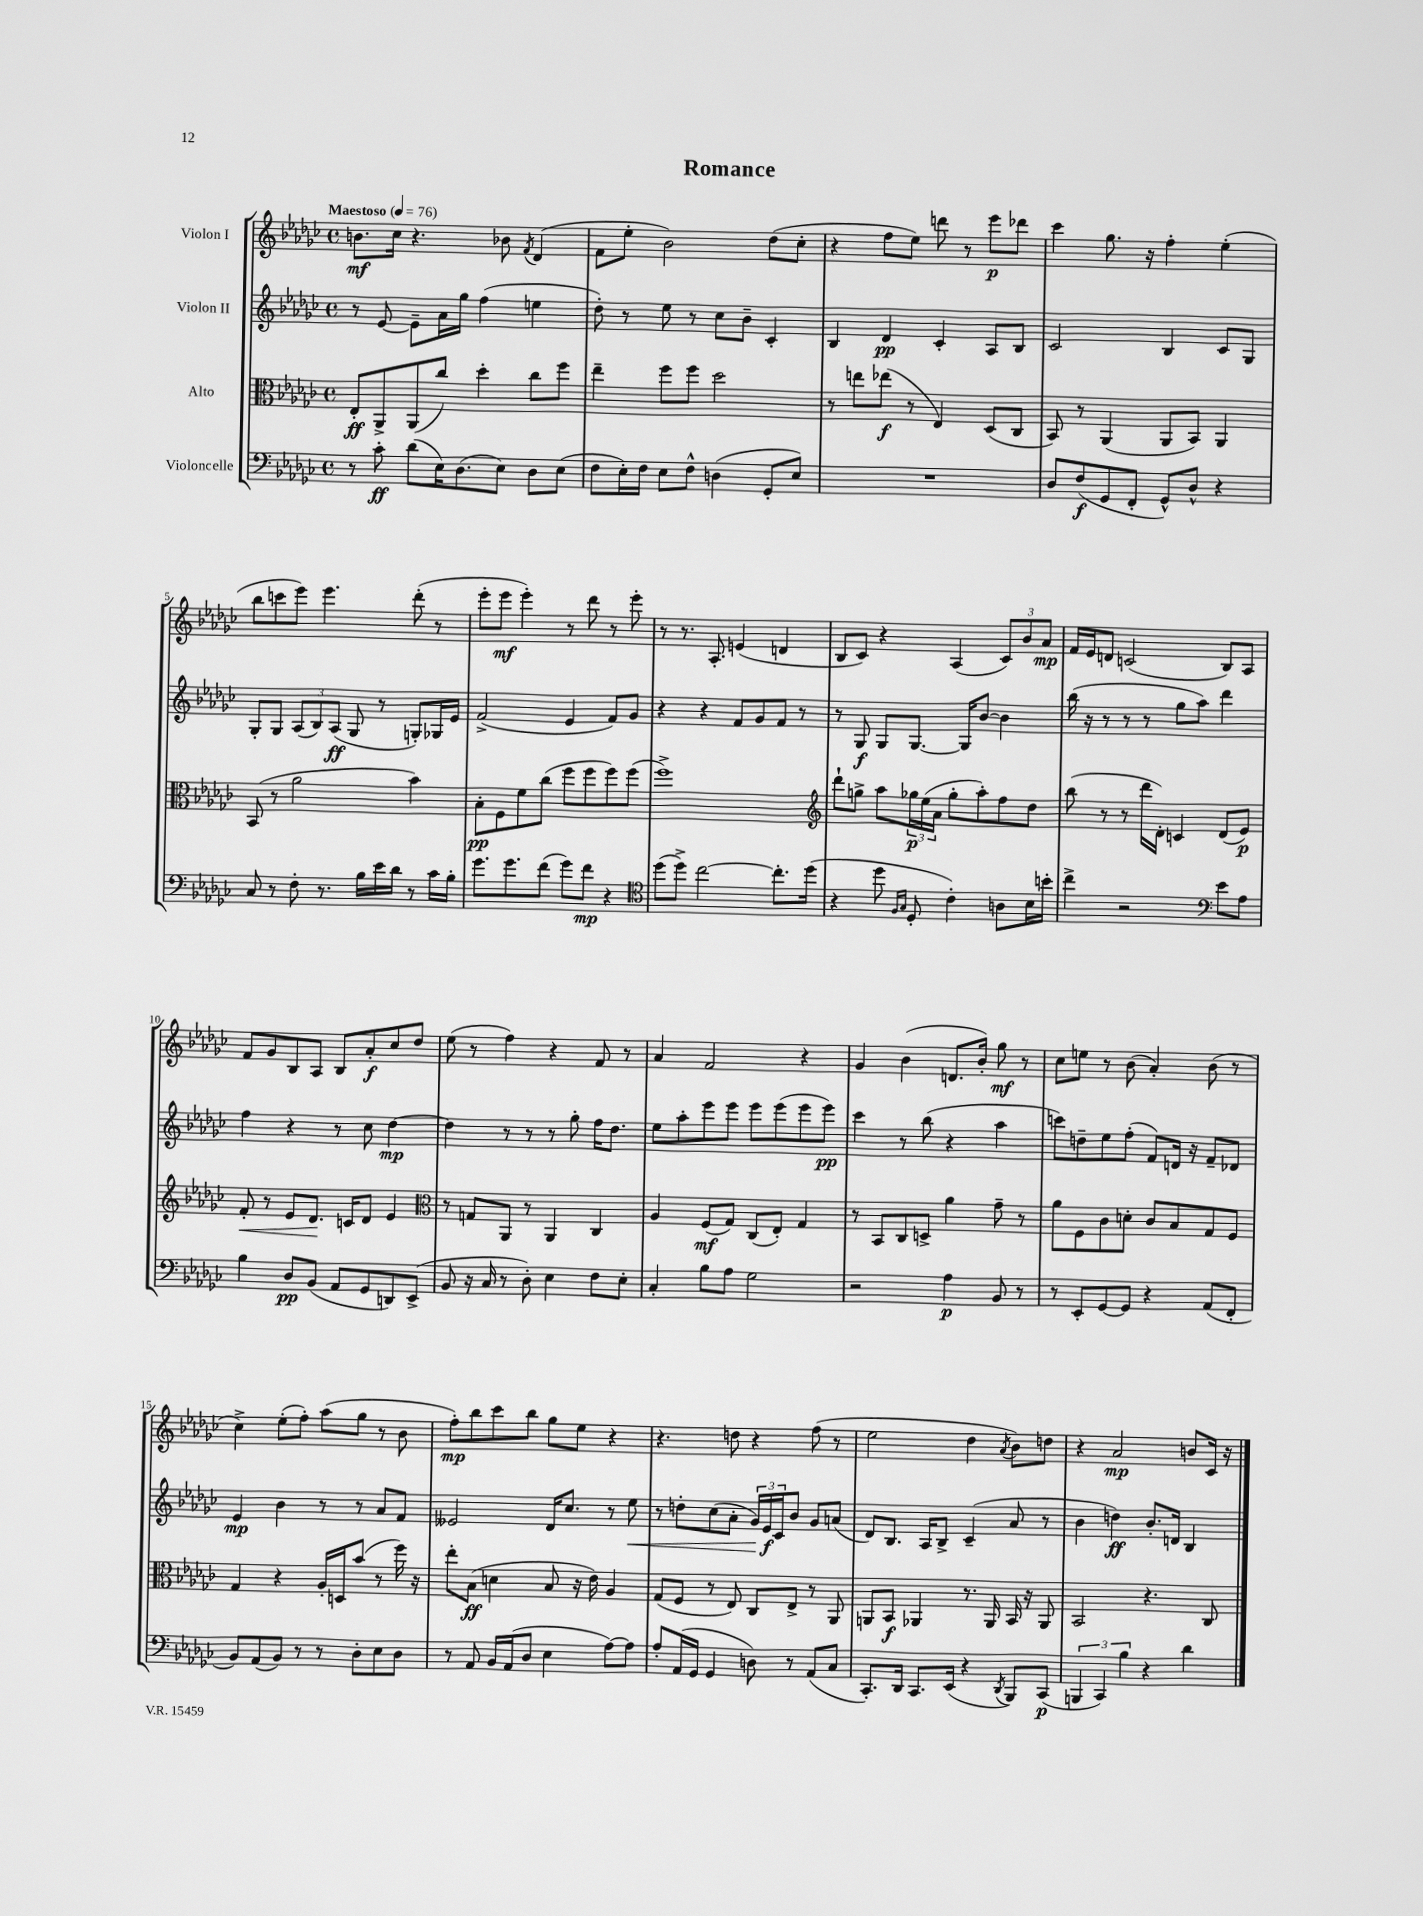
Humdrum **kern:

**kern	**dynam	**kern	**dynam	**kern	**dynam	**kern	**dynam
*part4	*part4	*part3	*part3	*part2	*part2	*part1	*part1
*staff4	*staff4	*staff3	*staff3	*staff2	*staff2	*staff1	*staff1
*I"Violoncelle	*	*I"Alto	*	*I"Violon II	*	*I"Violon I	*
*clefF4	*	*clefC3	*	*clefG2	*	*clefG2	*
*k[b-e-a-d-g-c-]	*	*k[b-e-a-d-g-c-]	*	*k[b-e-a-d-g-c-]	*	*k[b-e-a-d-g-c-]	*
*M4/4	*	*M4/4	*	*M4/4	*	*M4/4	*
*met(c)	*	*met(c)	*	*met(c)	*	*met(c)	*
*MM76	*	*MM76	*	*MM76	*	*MM76	*
=1	=1	=1	=1	=1	=1	=1	=1
!	!	!	!	!	!	!LO:TX:a:B:t=Maestoso	!
8r	.	8E-'/L	ff	8r	.	8.bn\L	mf
8c-'\	ff	8AA-^/	.	[8e-/	.	.	.
.	.	.	.	.	.	16cc-\Jk	.
(8d-\L	.	(8AA-/	.	8e-~\L]	.	4.r	.
16E-\K)	.	8cc-/J)	.	16a-\L	.	.	.
(8.D-\	.	.	.	16gg-\JJ	.	.	.
.	.	4dd-'\	.	(4ff\	.	.	.
8E-\J)	.	.	.	.	.	8b-X\	.
.	.	.	.	.	.	8qf/	.
8D-\L	.	8cc-\L	.	4een\	.	(4d-/	.
(8E-\J	.	8ff\J	.	.	.	.	.
=2	=2	=2	=2	=2	=2	=2	=2
8F\L	.	4ee-~\	.	8dd-'\)	.	8f\L	.
16E-'\L)	.	.	.	8r	.	8ee-'\J	.
16F\JJ	.	.	.	.	.	.	.
8E-\L	.	8ff\L	.	8ee-\	.	2b-\)	.
8F^^\J	.	8ff\J	.	8r	.	.	.
(4Dn\	.	2dd-\	.	8cc-\L	.	.	.
.	.	.	.	8b-~\J	.	.	.
8GG-'/L	.	.	.	4c-'/	.	(8dd-\L	.
8E-/J)	.	.	.	.	.	8cc-'\J	.
=3	=3	=3	=3	=3	=3	=3	=3
1r	.	8r	.	4B-/	.	4r	.
.	.	8een\L	.	.	.	.	.
.	.	(8ee-X\J	f	4d-/	pp	8ff\L	.
.	.	8r	.	.	.	8ee-\J)	.
.	.	4E-/)	.	4c-'/	.	8dddn\	.
.	.	.	.	.	.	8r	.
.	.	(8D-/L	.	8A-/L	.	8eee-\L	p
.	.	8C-/J	.	8B-/J	.	8ddd-X\J	.
=4	=4	=4	=4	=4	=4	=4	=4
8D-/L	.	8BB-/)	.	2c-/	.	4ccc-\	.
(8F/	f	8r	.	.	.	.	.
8GG-/	.	(4AA-/	.	.	.	8.gg-\	.
8FF'/J	.	.	.	.	.	.	.
.	.	.	.	.	.	16r	.
8GG-^^/L)	.	8AA-/L	.	4B-/	.	4ff'\	.
8D-^^/J	.	8BB-/J)	.	.	.	.	.
4r	.	4AA-/	.	8c-/L	.	(4ee-'\	.
.	.	.	.	8G-/J	.	.	.
!!LO:LB:g=z
=5	=5	=5	=5	=5	=5	=5	=5
8C-/	.	(8BB-/	.	8G-'/L	.	8bb-\L	.
8r	.	8r	.	8G-/J	.	8cccn\	.
8F'\	.	2a-\	.	(12A-/L	.	8eee-\J)	.
.	.	.	.	12B-/)	.	.	.
8.r	.	.	.	.	.	4.eee-\	.
.	.	.	.	(12A-/J	ff	.	.
.	.	.	.	8G-/	.	.	.
16B-\LL	.	.	.	.	.	.	.
16e-\	.	.	.	8r	.	.	.
16d-\JJ	.	.	.	.	.	.	.
8r	.	4b-\)	.	8Gn'/L)	.	(8ddd-'\	.
16c-\LL	.	.	.	16G-X/L	.	8r	.
16B-'\JJ	.	.	.	16e-/JJ	.	.	.
=6	=6	=6	=6	=6	=6	=6	=6
8.g-\L	.	8B-'\L	pp	(2f^/	.	8eee-'\L	.
.	.	8F\	.	.	.	8eee-\J	mf
8.g-\	.	.	.	.	.	.	.
.	.	8f\	.	.	.	4eee-'\)	.
(8f\J	.	(8cc-\J	.	.	.	.	.
8g-\L)	.	8ff\L	.	4e-/	.	8r	.
8f\J	mp	8ff\	.	.	.	8ddd-\	.
4r	.	8ff\)	.	8f/L)	.	8r	.
.	.	(8ff\J	.	8g-/J	.	8eee-'\	.
=7	=7	=7	=7	=7	=7	=7	=7
*clefC4	*	*	*	*	*	*	*
(8dd-\L	.	1ff^)	.	4r	.	8r	.
8dd-^\J)	.	.	.	.	.	8.r	.
[2cc-\	.	.	.	4r	.	.	.
.	.	.	.	.	.	8.A-'/	.
.	.	.	.	8f/L	.	(4en/	.
.	.	.	.	8g-/	.	.	.
8.cc-'\L]	.	.	.	8f/J	.	4dn/	.
.	.	.	.	8r	.	.	.
(16dd-\Jk	.	.	.	.	.	.	.
=8	=8	=8	=8	=8	=8	=8	=8
*	*	*clefG2	*	*	*	*	*
4r	.	8ddd-`\L	.	8r	.	8B-/L	.
.	.	8ggn^\J	.	8G-/	f	8c-/J)	.
8dd-\	.	8aa-\L	.	8G-/L	.	4r	.
16qqF/LL	.	.	.	.	.	.	.
16qqG-/JJ	.	.	.	.	.	.	.
8D-'/	.	24gg-X\L	p	[8.G-/J	.	.	.
.	.	(24ee-\	.	.	.	.	.
.	.	24a-\JJ	.	.	.	.	.
4c-'\)	.	8gg-'\L	.	.	.	(4A-/	.
.	.	.	.	16G-/KL]	.	.	.
.	.	8aa-'\)	.	[8b-/J	.	.	.
8An\L	.	8ff\	.	4b-\]	.	12c-/L)	.
.	.	.	.	.	.	12b-/	.
16B-\L	.	8dd-\J	.	.	.	.	.
.	.	.	.	.	.	12a-/J	mp
16bn'\JJ	.	.	.	.	.	.	.
=9	=9	=9	=9	=9	=9	=9	=9
4cc-^\	.	(8bb-\	.	(16bb-\	.	16f/LL	.
.	.	.	.	16r	.	16e-/J	.
.	.	8r	.	8r	.	8dn/J	.
2r	.	8r	.	8r	.	(2cn/	.
.	.	16ddd-\LL	.	8r	.	.	.
.	.	16d-'\JJ)	.	.	.	.	.
.	.	4cn/	.	8gg-\L	.	.	.
.	.	.	.	8aa-\J)	.	.	.
*clefF4	*	*	*	*	*	*	*
8e-\L	.	(8d-/L	.	4ddd-\	.	8B-/L)	.
8A-\J	.	8e-/J)	p	.	.	8A-/J	.
!!LO:LB:g=z
=10	=10	=10	=10	=10	=10	=10	=10
!	!	!	!LO:HP:b	!	!	!	!
4B-\	.	8f'/	<	4ff\	.	8f/L	.
.	.	8r	.	.	.	8g-/	.
8D-/L	pp	8e-/L	.	4r	.	8B-/	.
(8BB-/J	.	8.d-/J	.	.	.	8A-/J	.
8AA-/L	.	.	.	8r	.	8B-/L	.
.	.	16cn/KL	[	.	.	.	.
8GG-/	.	8d-/J	.	8cc-\	.	8a-'/	f
8DDn/)	.	4e-/	.	[4dd-\	mp	8cc-/	.
(8EE-^/J	.	.	.	.	.	8dd-/J	.
=11	=11	=11	=11	=11	=11	=11	=11
*	*	*clefC3	*	*	*	*	*
8BB-/	.	8r	.	4dd-\]	.	(8ee-\	.
16r	.	8Gn/L	.	.	.	8r	.
16C-/	.	.	.	.	.	.	.
8r	.	8AA-/J	.	8r	.	4ff\)	.
8D-'\)	.	8r	.	8r	.	.	.
4E-\	.	4AA-/	.	8r	.	4r	.
.	.	.	.	8gg-'\	.	.	.
8F\L	.	4C-/	.	16ff\KL	.	8f/	.
.	.	.	.	8.dd-\J	.	.	.
8E-'\J	.	.	.	.	.	8r	.
=12	=12	=12	=12	=12	=12	=12	=12
4C-'/	.	4A-/	.	8ee-\L	.	4a-/	.
.	.	.	.	8aa-'\	.	.	.
8B-\L	.	(8F/L	mf	8eee-\	.	2f/	.
8A-\J	.	8G-/J)	.	8eee-\J	.	.	.
2G-\	.	(8C-/L	.	8eee-\L	.	.	.
.	.	8E-'/J)	.	(8eee-\	.	.	.
.	.	4G-/	.	8eee-\	.	4r	.
.	.	.	.	8eee-\J)	pp	.	.
=13	=13	=13	=13	=13	=13	=13	=13
2r	.	8r	.	4ccc-\	.	4g-/	.
.	.	8BB-/L	.	.	.	.	.
.	.	8C-/	.	8r	.	(4b-\	.
.	.	8Dn^/J	.	(8bb-\	.	.	.
4A-\	p	4a-\	.	4r	.	8.dn/L	.
.	.	.	.	.	.	16b-'/Jk)	.
8BB-/	.	8g-~\	.	4aa-\	.	8gg-\	mf
8r	.	8r	.	.	.	8r	.
=14	=14	=14	=14	=14	=14	=14	=14
8r	.	8a-\L	.	8cccn\L)	.	8cc-\L	.
8EE-'/L	.	8F\	.	8ddn~\	.	8een\J	.
[8GG-/	.	8c-\	.	8ee-\	.	8r	.
8GG-/J]	.	8dn'\J	.	(8ff'\J	.	(8b-\	.
4r	.	8c-/L	.	8f/L)	.	4a-'/)	.
.	.	8B-/	.	16dn/Jk	.	.	.
.	.	.	.	16r	.	.	.
(8AA-/L	.	8G-/	.	8f~/L	.	(8b-\	.
8FF'/J	.	8F/J	.	8d-X/J	.	8r	.
!!LO:LB:g=z
=15	=15	=15	=15	=15	=15	=15	=15
8BB-/L)	.	4G-/	.	4e-/	mp	4cc-^\)	.
(8AA-/	.	.	.	.	.	.	.
8BB-/J)	.	4r	.	4b-\	.	(8ee-'\L	.
8r	.	.	.	.	.	8ff'\J)	.
8r	.	16A-'/LL	.	8r	.	(8aa-\L	.
.	.	16Dn/J	.	.	.	.	.
8D-'\L	.	(8b-/J	.	8r	.	8gg-\J	.
8E-\	.	8r	.	8a-/L	.	8r	.
8D-\J	.	16ff\)	.	8f/J	.	8b-\	.
.	.	16r	.	.	.	.	.
=16	=16	=16	=16	=16	=16	=16	=16
8r	.	8ee-'\L	.	2e--X/	.	8ff'\L)	mp
8AA-/	.	(8B-\J	ff	.	.	8bb-\	.
16BB-/LL	.	4dn\	.	.	.	8ccc-\	.
(16AA-/J	.	.	.	.	.	.	.
8D-/J	.	.	.	.	.	8bb-\J	.
4E-\	.	8B-/	.	16d-/KL	.	8gg-\L	.
.	.	.	.	8.cc-/J	.	.	.
.	.	16r	.	.	.	8ee-\J	.
.	.	16e-\)	.	.	.	.	.
[8A-\L)	.	4A-/	.	8r	.	4r	.
!	!	!	!	!	!LO:HP:b	!	!
8A-\J]	.	.	.	8ee-\	<	.	.
=17	=17	=17	=17	=17	=17	=17	=17
8A-'/L	.	(8G-/L	.	8r	.	4.r	.
(16AA-/L	.	8F/J	.	8ddn'\L	.	.	.
16GG-/JJ	.	.	.	.	.	.	.
4GG-/	.	8r	.	(8cc-\	.	.	.
.	.	8E-/)	.	8a-'\J	.	8ddn\	.
8Dn\)	.	8C-/L	.	24g-/LL)	.	4r	.
.	.	.	.	24e-/	f	.	.
.	.	.	.	24c-/J	[	.	.
8r	.	8E-^/J	.	8b-/J	.	.	.
(8AA-/L	.	8r	.	8g-/L	.	(8ff\	.
8C-/J	.	8AA-/	.	(8an/J	.	8r	.
=18	=18	=18	=18	=18	=18	=18	=18
8.CC-'/L)	.	8AAn/L	.	8d-/L)	.	2ee-\	.
.	.	8BB-/J	f	8.B-/J	.	.	.
16DD-/Jk	.	.	.	.	.	.	.
8.CC-/L	.	4AA-X/	.	.	.	.	.
.	.	.	.	16A-/KL	.	.	.
.	.	.	.	8B-^/J	.	.	.
(16EE-/Jk	.	.	.	.	.	.	.
4r	.	8.r	.	(4c-~/	.	4dd-\	.
.	.	16AA-/	.	.	.	.	.
8qDD-/	.	.	.	.	.	8qa-/	.
8BBB-/L)	.	16BB-/	.	8a-/	.	8b-\L)	.
.	.	16r	.	.	.	.	.
(8CC-/J	p	8AA-/	.	8r	.	8ddn\J	.
=19	=19	=19	=19	=19	=19	=19	=19
6BBBn/	.	2BB-/	.	4b-\	.	4r	.
6CC-/)	.	.	.	.	.	.	.
.	.	.	.	4ddn\)	ff	2a-/	mp
6B-\	.	.	.	.	.	.	.
4r	.	4.r	.	8.b-'/L	.	.	.
.	.	.	.	16dn/Jk	.	.	.
4d-\	.	.	.	4B-/	.	8bn/L	.
.	.	8C-/	.	.	.	16c-/Jk	.
.	.	.	.	.	.	16r	.
==	==	==	==	==	==	==	==
*-	*-	*-	*-	*-	*-	*-	*-
